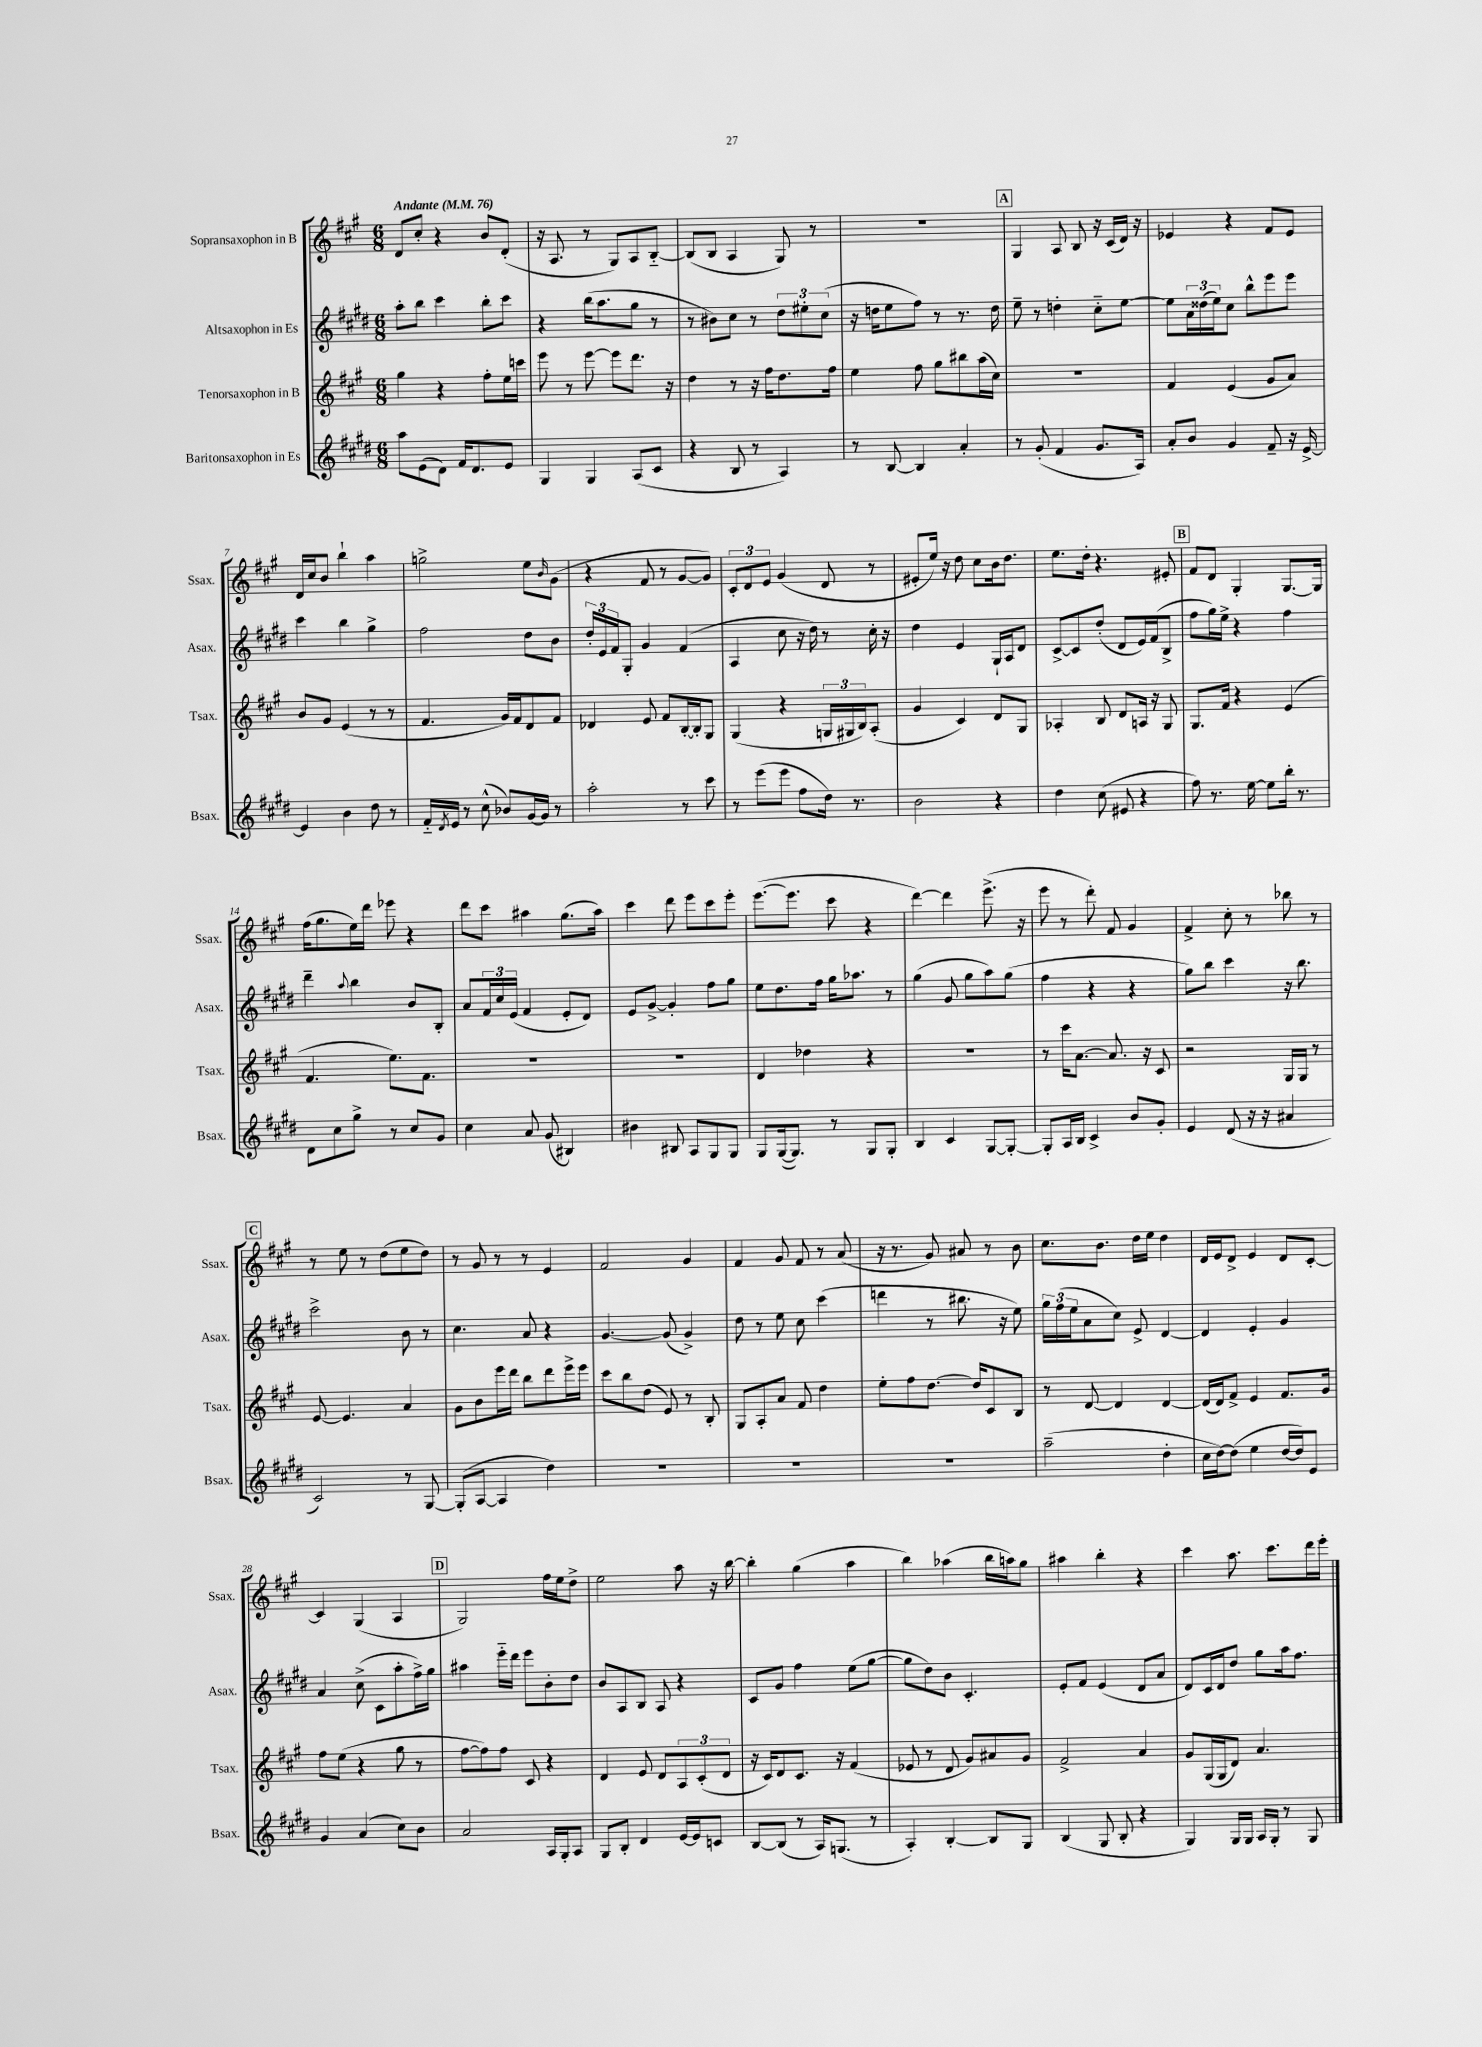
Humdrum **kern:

**kern	**kern	**kern	**kern
*part4	*part3	*part2	*part1
*staff4	*staff3	*staff2	*staff1
*I"Baritonsaxophon in Es	*I"Tenorsaxophon in B	*I"Altsaxophon in Es	*I"Sopransaxophon in B
*I'Bsax.	*I'Tsax.	*I'Asax.	*I'Ssax.
*clefG2	*clefG2	*clefG2	*clefG2
*k[f#c#g#d#]	*k[f#c#g#]	*k[f#c#g#d#]	*k[f#c#g#]
*M6/8	*M6/8	*M6/8	*M6/8
*MM76	*MM76	*MM76	*MM76
=1	=1	=1	=1
!	!	!	!LO:TX:a:B:t=Andante
8aa\L	4gg#\	8aa'\L	8d/L
(8e\	.	8bb\J	8cc#'/J
8d#\J)	4r	4ccc#\	4r
16f#/KL	.	.	.
8.d#/	.	.	.
.	8ff#'\L	8bb'\L	8b/L
8e/J	16ee\L	8ccc#\J	(8d'/J
.	16cccn\JJ	.	.
=2	=2	=2	=2
4G#/	8eee\	4r	16r
.	.	.	8.A/
.	8r	.	.
4G#/	[8eee\	(16bb\KL	8r
.	.	8.aa\	.
.	8eee\L]	.	8G#/L)
(8A/L	8.ddd\J	8gg#\J	8A/
8c#/J	.	8r	[8B/J
.	16r	.	.
=3	=3	=3	=3
4r	4dd\	8r	(8B/L]
.	.	8b#X\L)	8B/J
8B/	8r	8cc#\J	4A/
8r	16r	8r	.
.	16ff#\KL	.	.
4A/)	8.dd\	12dd#\L	8G#/)
.	.	12ee#X'\	.
.	.	.	8r
.	.	(12cc#\J	.
.	16ff#\Jk	.	.
=4	=4	=4	=4
8r	4ee\	16r	2.r
.	.	16ddn\KL	.
[8B/	.	8ee\	.
4B/]	8ff#\	8ff#\J)	.
.	8gg#\L	8r	.
4a'/	8bb#X\	8.r	.
.	(16aa\L	.	.
.	16cc#\JJ)	16dd\	.
!!LO:REH:place=s1:t=A
=5	=5	=5	=5
8r	2.r	8ee~\	4G#/
(8g#'/	.	8r	.
4f#/	.	4ddn'\	8A/
.	.	.	8B/
8.g#/L	.	8cc#\L	16r
.	.	.	(16c#/LL
.	.	[8ee\J	16d/JJ)
16A/Jk)	.	.	16r
=6	=6	=6	=6
8a'/L	4f#/	8ee\L]	4e-X/
8b/J	.	24a\L	.
.	.	(24dd##X\	.
.	.	24ee\J)	.
4g#/	(4e/	8cc#\J	4r
.	.	8bb^^\L	.
8f#~/	8g#/L	8eee\	8f#/L
16r	8a/J)	8eee\J	8e-/J
[16e^/	.	.	.
!!LO:LB:g=z
=7	=7	=7	=7
4e/]	8b/L	4ccc#\	16d/LL
.	.	.	16cc#/J
.	8g#/J	.	8b/J
4b\	(4e/	4bb\	4bb`\
8dd#\	8r	4gg#^\	4aa\
8r	8r	.	.
=8	=8	=8	=8
16f#/LL	4.f#/	2ff#\	2ggn^\
8qd#/	.	.	.
16e/JJ	.	.	.
8r	.	.	.
(8cc#^^\	.	.	.
8b-X/L)	16g#/LL)	.	.
.	16f#/J	.	.
[16g#/L	8d/	8dd#\L	8ee\L
16g#/JJ]	.	.	.
.	.	.	16qqb/
8r	8f#/J	8b\J	(8g#\J
=9	=9	=9	=9
2aa'\	4d-X/	24dd#'/LL	4r
.	.	24e/	.
.	.	24f#/J	.
.	.	8G#'/J	.
.	8e/	4g#/	8f#/
.	8f#/L	.	8r
8r	[16B'/L	(4f#/	[8g#/L
.	16B'/J]	.	.
8ccc#\	8G#/J	.	8g#/J])
=10	=10	=10	=10
8r	(4G#/	4A/	12c#'/L
.	.	.	12d/
(8eee\L	.	.	.
.	.	.	12e/J
8eee\J	4r	8cc#\	(4g#/
8ff#\L	.	16r	.
.	.	16dd#\)	.
16dd#\Jk)	24Gn/LL	8r	8d/
.	24G#X/	.	.
8.r	.	.	.
.	24B/J)	.	.
.	(8A'/J	16cc#'\	8r
.	.	16r	.
=11	=11	=11	=11
2b\	4g#/	4dd#\	8e#X'/L
.	.	.	16ee/Jk)
.	.	.	16r
.	4c#/)	4e/	8dd\
.	.	.	8cc#\L
4r	8d/L	16G#`/LL	16b\k
.	.	16A/J	8.dd\J
.	8G#/J	8d#/J	.
=12	=12	=12	=12
4dd#\	4A-X'/	[8c#^/L	8.ee\L
.	.	8c#/]	.
.	.	.	16dd'\Jk
(8cc#\	8B/	(8dd#'/J	4.r
8e#X/	8d/L	8d#/L	.
4r	16An/Jk	16e/L)	.
.	16r	(16f#/J	.
.	8G#/	8B^/J	8e#X'/
!!LO:REH:place=s1:t=B
=13	=13	=13	=13
8ff#\)	8.G#/L	8ff#\L	8f#/L
8.r	.	16gg#\L)	8d/J
.	16f#/Jk	16ee^\JJ	.
.	4r	4r	4G#'/
[16ee\	.	.	.
8ee\L]	.	.	.
16bb'\Jk	(4e/	4ff#\	[8.G#/L
8.r	.	.	.
.	.	.	16G#/Jk]
!!LO:LB:g=z
=14	=14	=14	=14
8d#\L	4.f#/	4ddd#~\	(16ff#\KL
.	.	.	8.gg#\
8cc#\	.	.	.
.	.	8qqaa/	.
8gg#^\J	.	4bb\	16ee\L)
.	.	.	16ddd\JJ
8r	8.ee\L)	.	8eee-X\
8cc#/L	.	8b/L	4r
.	8.f#\J	.	.
8g#/J	.	8B'/J	.
=15	=15	=15	=15
4cc#\	2.r	8a/L	8ddd\L
.	.	24f#/L	8ccc#\J
.	.	24cc#/	.
.	.	(24e/JJ	.
8a/	.	4f#/	4aa#X\
(8g#/	.	.	.
4B#X/)	.	8e'/L	(8.gg#\L
.	.	8d#/J)	.
.	.	.	16aa#\Jk)
=16	=16	=16	=16
4b#X\	2.r	8e/L	4ccc#\
.	.	[8g#^/J	.
8B#X/	.	4g#'/]	8ddd\
8A/L	.	.	8eee\L
8G#/	.	8ff#\L	8ccc#\
8G#/J	.	8gg#\J	8eee'\J
=17	=17	=17	=17
8G#/L	4d/	8ee\L	([8.eee\L
([16G#/k	.	8.dd#\	.
8.G#/J])	.	.	8.eee\J]
.	4dd-X\	.	.
.	.	16ff#\Jk	.
8r	.	16gg#\KL	8ccc#\
.	.	8.aa-X\J	.
8G#/L	4r	.	4r
8G#'/J	.	8r	.
=18	=18	=18	=18
4B/	2.r	(4gg#\	[4ddd\)
4c#/	.	8g#/	4ddd\]
.	.	8gg#\L	.
[8G#/L	.	8aa\)	(8.eee^\
8G#'/J_	.	(8gg#\J	.
.	.	.	16r
=19	=19	=19	=19
8G#'/L]	8r	4ff#\	8eee\
16A/L	16ccc#\KL	.	8r
16B/JJ	[8.a\J	.	.
4c#^/	.	4r	8ddd'\)
.	8.a/]	.	8f#/
8b/L	.	4r	4g#/
.	16r	.	.
8g#'/J	8c#/	.	.
=20	=20	=20	=20
4e/	2r	8gg#\L)	4f#^/
.	.	8bb\J	.
(8d#/	.	4ccc#\	8cc#'\
16r	.	.	8r
16r	.	.	.
4a#X/	16G#/LL	16r	8bb-X\
.	16G#/JJ	8.bb\	.
.	8r	.	8r
!!LO:LB:g=z
!!LO:REH:place=s1:t=C
=21	=21	=21	=21
2c#/)	[8e/	2ccc#^\	8r
.	4.e/]	.	8ee\
.	.	.	8r
.	.	.	(8dd\L
8r	4a/	8b\	8ee\
[8G#/	.	8r	8dd\J)
=22	=22	=22	=22
(8G#'/L]	8g#\L	4.cc#\	8r
[8A/J	8b\	.	8g#/
4A/]	16eee\L	.	8r
.	16ddd\JJ	.	.
.	8bb\L	8a/	8r
4dd#\)	8ddd\	4r	4e/
.	16eee^\L	.	.
.	16eee\JJ	.	.
=23	=23	=23	=23
2.r	8ccc#\L	[4.g#/	2f#/
.	8bb\	.	.
.	(8dd\J	.	.
.	8e/)	(8g#/]	.
.	8r	4g#^/)	4g#/
.	8B'/	.	.
=24	=24	=24	=24
2.r	8G#/L	8dd#\	4f#/
.	8A'/	8r	.
.	8a/J	8ee\	8g#/
.	8f#/	8cc#\	8f#/
.	4dd\	(4ccc#\	8r
.	.	.	(8a/
=25	=25	=25	=25
2.r	8ee'\L	4dddn\	16r
.	.	.	8.r
.	8ff#\	.	.
.	[8.dd\J	8r	8g#/)
.	.	8.bb#X\	8a#X/
.	16dd/KL]	.	.
.	8c#/	.	8r
.	.	16r	.
.	8B/J	8ee\)	8b\
=26	=26	=26	=26
(2aa~\	8r	24gg#\LL	8.cc#\L
.	.	(24ff#\	.
.	.	24ee\J	.
.	[8d/	8a\	.
.	.	.	8.b\J
.	4d/]	8cc#\J)	.
.	.	8e^/	16dd\LL
.	.	.	16ee\JJ
4dd#'\	[4d/	[4d#/	4dd\
=27	=27	=27	=27
16cc#\LL	(16d/LL]	4d#/]	16d/LL
[16dd#\J)	16d/J)	.	16e/J
(8dd#\J]	8f#^/J	.	8d^/J
4ee\	4e/	4e'/	4e/
[16dd#/LL	8.f#/L	4g#/	8d/L
16dd#/J])	.	.	.
8e/J	.	.	[8c#'/J
.	16g#/Jk	.	.
!!LO:LB:g=z
=28	=28	=28	=28
4g#/	8ff#\L	4a/	4c#/]
.	(8ee\J	.	.
(4a/	4r	(8cc#^\	(4G#/
.	.	8c#\L	.
8cc#\L)	8gg#\	8aa'\	4A/
8b\J	8r	16ff#^\L)	.
.	.	16gg#\JJ	.
!!LO:REH:place=s1:t=D
=29	=29	=29	=29
2a/	[8ff#\L	4aa#X\	2G#/)
.	8ff#\])	.	.
.	8ff#\J	16eee\LL	.
.	.	16ddd#\JJ	.
.	8c#/	8eee\L	.
16A/LL	4r	8b'\	16ff#\LL
16G#'/J	.	.	16ee\J
8A/J	.	8dd#\J	8dd^\J
=30	=30	=30	=30
8G#/L	4d/	8b/L	2ee\
8B'/J	.	8A/	.
4d#/	8e/	8B/J	.
.	8d/L	8A/	.
[16e/LL	12A/	4r	8aa\
16e/J]	.	.	.
.	(12c#'/	.	.
8cn/J	.	.	16r
.	12d/J	.	.
.	.	.	[16bb\
=31	=31	=31	=31
[8B/L	16r	8c#/L	4bb'\]
.	16c#/KL)	.	.
(8B/J]	8d/	8g#/J	.
8r	8.c#/J	4ff#\	(4gg#\
16A/KL)	.	.	.
(8.Gn/J	16r	.	.
.	(4f#/	(8ee\L	4aa\
8r	.	[8gg#\J	.
=32	=32	=32	=32
4A'/)	8e-X/	8gg#\L]	4bb\)
.	8r	8dd#\)	.
[4B'/	8d/	8b\J	(4aa-X\
.	8g#/L)	4.c#'/	.
8B/L]	8a#X/	.	16bb\LL
.	.	.	16aan\J)
8G#/J	8g#/J	.	8gg#\J
=33	=33	=33	=33
(4B/	2f#^/	8e'/L	4aa#X\
.	.	8f#/J	.
8G#/	.	(4e/	4bb'\
8B'/	.	.	.
4r	4a/	8d#/L	4r
.	.	8a/J	.
=34	=34	=34	=34
4G#/)	8g#/L	8d#/L)	4ccc#\
.	(16G#/L	16c#/L	.
.	16G#/J	16d#/J	.
16G#/LL	8d/J)	8dd#/J	8.aa\
16G#/JJ	.	.	.
16A/LL	4.a/	8gg#\L	.
16G#'/JJ	.	.	8.ccc#\L
8r	.	16aa\k	.
.	.	8.ff#\J	.
8G#/	.	.	16ddd\L
.	.	.	16eee'\JJ
==	==	==	==
*-	*-	*-	*-
